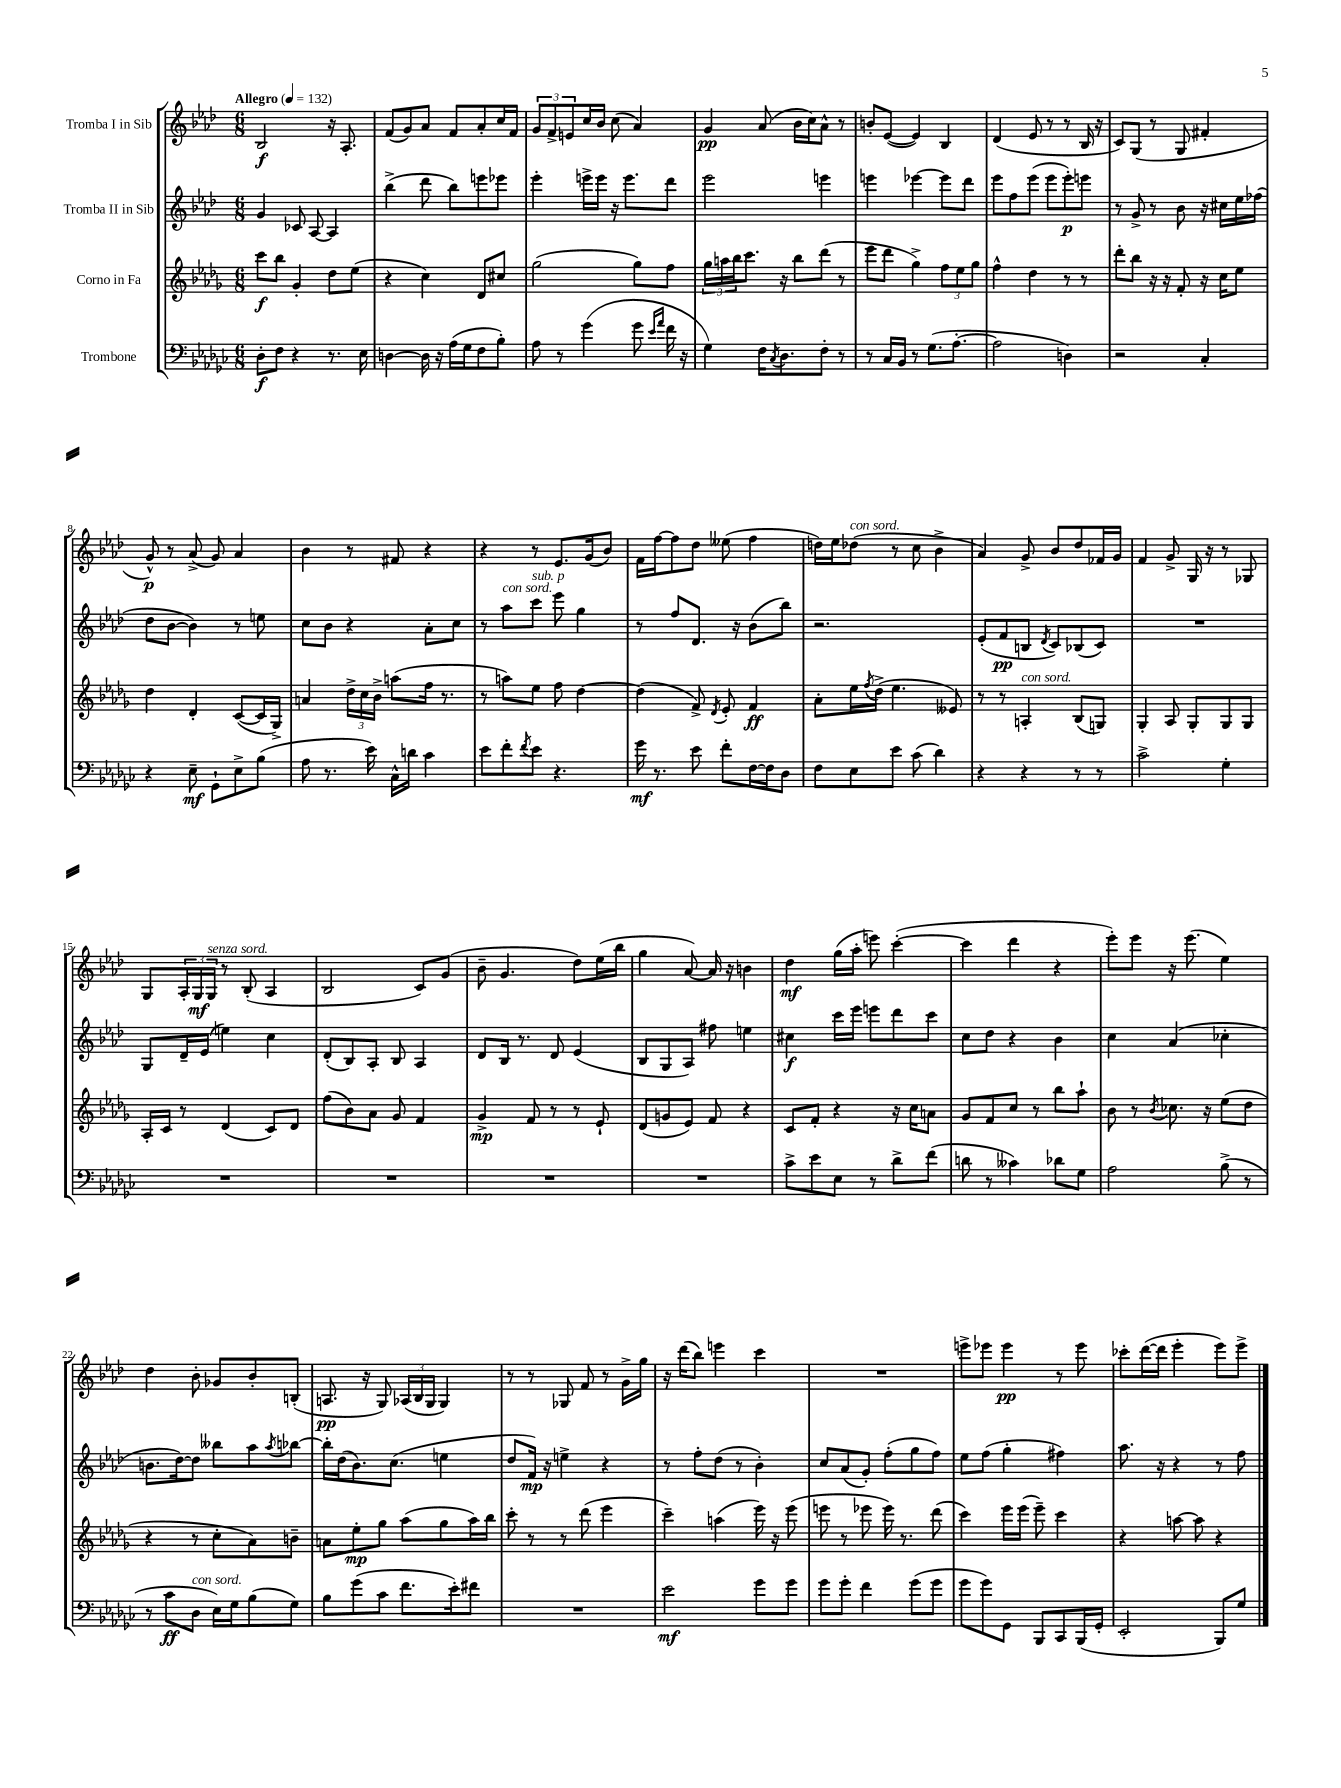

**kern	**dynam	**kern	**dynam	**kern	**dynam	**kern	**dynam
*part4	*part4	*part3	*part3	*part2	*part2	*part1	*part1
*staff4	*staff4	*staff3	*staff3	*staff2	*staff2	*staff1	*staff1
*I"Trombone	*	*I"Corno in Fa	*	*I"Tromba II in Sib	*	*I"Tromba I in Sib	*
*clefF4	*	*clefG2	*	*clefG2	*	*clefG2	*
*k[b-e-a-d-g-c-]	*	*k[b-e-a-d-g-]	*	*k[b-e-a-d-]	*	*k[b-e-a-d-]	*
*M6/8	*	*M6/8	*	*M6/8	*	*M6/8	*
*MM132	*	*MM132	*	*MM132	*	*MM132	*
=1	=1	=1	=1	=1	=1	=1	=1
!	!	!	!	!	!	!LO:TX:a:B:t=Allegro	!
8D-'\L	f	8ccc\L	f	4g/	.	2B-/	f
8F\J	.	8bb-\J	.	.	.	.	.
4r	.	4g-'/	.	8c-X/	.	.	.
.	.	.	.	[8A-/	.	.	.
8.r	.	8dd-\L	.	4A-/]	.	16r	.
.	.	.	.	.	.	8.A-'/	.
.	.	(8ee-\J	.	.	.	.	.
16E-\	.	.	.	.	.	.	.
=2	=2	=2	=2	=2	=2	=2	=2
[4Dn\	.	4r	.	(4bb-^\	.	(8f/L	.
.	.	.	.	.	.	8g/)	.
16D\]	.	4cc\)	.	8ddd-\	.	8a-/J	.
16r	.	.	.	.	.	.	.
(16A-\LL	.	.	.	8bb-\L)	.	8f/L	.
16G-\J	.	.	.	.	.	.	.
8F\	.	8d-/L	.	8eeen\	.	8a-'/	.
8B-'\J)	.	8cc#X/J	.	8eee-X\J	.	16cc/L	.
.	.	.	.	.	.	16f/JJ	.
=3	=3	=3	=3	=3	=3	=3	=3
8A-\	.	(2gg-\	.	4eee-'\	.	12g/L	.
.	.	.	.	.	.	12f^/	.
8r	.	.	.	.	.	.	.
.	.	.	.	.	.	12en/	.
(4g-\	.	.	.	16eeen^\LL	.	16cc/L	.
.	.	.	.	16eee\JJ	.	16b-/JJ	.
.	.	.	.	16r	.	(8cc\	.
.	.	.	.	8.eee\L	.	.	.
8g-\	.	8gg-\L)	.	.	.	4a-/)	.
16qqe-/LL	.	.	.	.	.	.	.
16qqa-/JJ	.	.	.	.	.	.	.
16f\	.	8ff\J	.	8ddd-\J	.	.	.
16r	.	.	.	.	.	.	.
=4	=4	=4	=4	=4	=4	=4	=4
4G-\)	.	24gg-\LL	.	2eee-\	.	4g/	pp
.	.	24aan\	.	.	.	.	.
.	.	24bb-\J	.	.	.	.	.
.	.	8.ccc\J	.	.	.	.	.
16F\KL	.	.	.	.	.	(8a-/	.
8qC-/	.	.	.	.	.	.	.
8.D-\	.	16r	.	.	.	.	.
.	.	8bb-\L	.	.	.	16b-\LL	.
.	.	.	.	.	.	16cc\J)	.
8F'\J	.	(8ddd-\J	.	4eeen\	.	8a-^^\J	.
8r	.	8r	.	.	.	8r	.
=5	=5	=5	=5	=5	=5	=5	=5
8r	.	8eee-\L	.	4eeen\	.	8bn'/L	.
16C-/LL	.	8ddd-\J	.	.	.	([8e-/J	.
16BB-/JJ	.	.	.	.	.	.	.
8r	.	4gg-^\)	.	[4eee-X\	.	4e-/])	.
(8.G-\L	.	.	.	.	.	.	.
.	.	12ff\L	.	8eee-\L]	.	4B-/	.
[8.A-'\J	.	.	.	.	.	.	.
.	.	12ee-\	.	.	.	.	.
.	.	.	.	8ddd-\J	.	.	.
.	.	12gg-\J	.	.	.	.	.
=6	=6	=6	=6	=6	=6	=6	=6
2A-\]	.	4ff^^\	.	8eee-\L	.	(4d-/	.
.	.	.	.	8ff\	.	.	.
.	.	4dd-\	.	(8eee-\J	.	8e-/	.
.	.	.	.	8eee-\L	.	8r	.
4Dn\)	.	8r	.	8eee-'\)	p	8r	.
.	.	8r	.	8eeen\J	.	16B-/	.
.	.	.	.	.	.	16r	.
=7	=7	=7	=7	=7	=7	=7	=7
2r	.	8ddd-'\L	.	8r	.	8c/L)	.
.	.	8bb-\J	.	8g^/	.	(8G/J	.
.	.	16r	.	8r	.	8r	.
.	.	16r	.	.	.	.	.
.	.	8f'/	.	8b-\	.	8G/	.
4C-'/	.	16r	.	16r	.	4f#X'/	.
.	.	16cc\KL	.	16cc#X\LL	.	.	.
.	.	8ee-\J	.	16ee-\	.	.	.
.	.	.	.	(16ff-X\JJ	.	.	.
!!LO:LB:g=z
=8	=8	=8	=8	=8	=8	=8	=8
4r	.	4dd-\	.	8dd-\L	.	8g^^/)	p
.	.	.	.	[8b-\J	.	8r	.
8E-~\	mf	4d-'/	.	4b-\])	.	(8a-^/	.
8GG-`\L	.	.	.	.	.	8g/)	.
8E-^\	.	([8c/L	.	8r	.	4a-/	.
(8B-\J	.	16c/L]	.	8een\	.	.	.
.	.	16G-^/JJ)	.	.	.	.	.
=9	=9	=9	=9	=9	=9	=9	=9
8A-\	.	4an/	.	8cc\L	.	4b-\	.
8.r	.	.	.	8b-\J	.	.	.
.	.	24dd-^\LL	.	4r	.	8r	.
.	.	24cc\	.	.	.	.	.
16e-\)	.	.	.	.	.	.	.
.	.	24b-^\JJ	.	.	.	.	.
16C-^^\LL	.	(8aan\L	.	.	.	8f#X/	.
16dn\JJ	.	.	.	.	.	.	.
4c-\	.	16ff\Jk	.	8a-'\L	.	4r	.
.	.	8.r	.	.	.	.	.
.	.	.	.	8cc\J	.	.	.
=10	=10	=10	=10	=10	=10	=10	=10
8e-\L	.	8r	.	8r	.	4r	.
!	!	!	!	!LO:TX:a:i:t=con sord.	!	!	!
8f'\	.	8aan\L)	.	8aa-\L	.	.	.
8qf/	.	.	.	.	.	.	.
!	!	!	!	!LO:TX:a:i:t=sub. p	!	!	!
8e-\J	.	8ee-\J	.	8ccc\J	.	8r	.
4.r	.	8ff\	.	8eee-\	.	8.e-/L	.
.	.	[4dd-\	.	4gg\	.	.	.
.	.	.	.	.	.	(16g/k	.
.	.	.	.	.	.	8b-/J)	.
=11	=11	=11	=11	=11	=11	=11	=11
16g-\	mf	(4dd-\]	.	8r	.	16f\LL	.
8.r	.	.	.	.	.	[16ff\J	.
.	.	.	.	8ff/L	.	8ff\]	.
8e-\	.	8f^/)	.	8.d-/J	.	8dd-\J	.
.	.	8qd-/	.	.	.	.	.
8f'\L	.	8e-'/	.	.	.	(8ee--X\	.
.	.	.	.	16r	.	.	.
[16F\L	.	4f/	ff	(8b-\L	.	4ff\	.
16F\J]	.	.	.	.	.	.	.
8D-\J	.	.	.	8bb-\J)	.	.	.
=12	=12	=12	=12	=12	=12	=12	=12
8F\L	.	8a-'\L	.	2.r	.	16ddn\LL)	.
.	.	.	.	.	.	16ee-\J	.
!	!	!	!	!	!	!LO:TX:a:i:t=con sord.	!
8E-\	.	16ee-\L	.	.	.	(8dd-X\J	.
.	.	8qff/	.	.	.	.	.
.	.	(16dd-^\JJ	.	.	.	.	.
8e-\J	.	4.ee-\	.	.	.	8r	.
(8c-\	.	.	.	.	.	8cc\	.
4d-\)	.	.	.	.	.	4b-^\	.
.	.	8e--X/)	.	.	.	.	.
=13	=13	=13	=13	=13	=13	=13	=13
4r	.	8r	.	(8e-'/L	.	4a-/)	.
.	.	8r	.	8f/	pp	.	.
!	!	!LO:TX:a:i:t=con sord.	!	!	!	!	!
4r	.	4An'/	.	8Bn/J	.	8g^/	.
.	.	.	.	8qd-/	.	.	.
.	.	.	.	8c/L)	.	8b-/L	.
8r	.	(8B-/L	.	(8B-X/	.	8dd-/	.
8r	.	8Gn/J)	.	8c/J)	.	16f-X/L	.
.	.	.	.	.	.	16g/JJ	.
=14	=14	=14	=14	=14	=14	=14	=14
2c-^\	.	4G-'/	.	2.r	.	4f/	.
.	.	8A-/	.	.	.	8g^/	.
.	.	8G-'/L	.	.	.	16G/	.
.	.	.	.	.	.	16r	.
4G-'\	.	8G-/	.	.	.	8r	.
.	.	8G-/J	.	.	.	8G-X/	.
!!LO:LB:g=z
=15	=15	=15	=15	=15	=15	=15	=15
2.r	.	16A-'/LL	.	8G/L	.	8G/L	.
.	.	16c/JJ	.	.	.	.	.
.	.	8r	.	16d-~/L	.	24A-'/L	.
.	.	.	.	.	.	24G/	mf
.	.	.	.	(16e-/JJ	.	.	.
!	!	!	!	!	!	!LO:TX:a:i:t=senza sord.	!
.	.	.	.	.	.	24G/JJ	.
.	.	(4d-/	.	4een\)	.	8r	.
.	.	.	.	.	.	(8B-'/	.
.	.	8c/L)	.	4cc\	.	4A-/	.
.	.	8d-/J	.	.	.	.	.
=16	=16	=16	=16	=16	=16	=16	=16
2.r	.	(8ff\L	.	(8d-'/L	.	2B-/	.
.	.	8b-\)	.	8B-/)	.	.	.
.	.	8a-\J	.	8A-'/J	.	.	.
.	.	8g-/	.	8B-/	.	.	.
.	.	4f/	.	4A-/	.	8c/L)	.
.	.	.	.	.	.	(8g/J	.
=17	=17	=17	=17	=17	=17	=17	=17
2.r	.	4g-^/	mp	8d-/L	.	8b-~\	.
.	.	.	.	16B-/Jk	.	4.g/	.
.	.	.	.	8.r	.	.	.
.	.	8f/	.	.	.	.	.
.	.	8r	.	8d-/	.	.	.
.	.	8r	.	(4e-/	.	8dd-\L)	.
.	.	8e-`/	.	.	.	(16ee-\L	.
.	.	.	.	.	.	16bb-\JJ	.
=18	=18	=18	=18	=18	=18	=18	=18
2.r	.	(8d-/L	.	8B-/L	.	4gg\	.
.	.	8gn/	.	8G/	.	.	.
.	.	8e-/J)	.	8A-/J)	.	[8a-/)	.
.	.	8f/	.	8ff#X\	.	16a-/]	.
.	.	.	.	.	.	16r	.
.	.	4r	.	4een\	.	4bn\	.
=19	=19	=19	=19	=19	=19	=19	=19
8c-^\L	.	8c/L	.	4cc#X\	f	4dd-\	mf
8e-\	.	8f'/J	.	.	.	.	.
8E-\J	.	4r	.	16ccc\LL	.	(16gg\LL	.
.	.	.	.	16eee-\JJ	.	16aa-'\JJ	.
8r	.	.	.	8eeen\L	.	8eeen\)	.
8d-^\L	.	16r	.	8ddd-\	.	([4ccc'\	.
.	.	16cc\KL	.	.	.	.	.
(8f\J	.	8an\J	.	8ccc\J	.	.	.
=20	=20	=20	=20	=20	=20	=20	=20
8dn\	.	8g-/L	.	8cc\L	.	4ccc\]	.
8r	.	8f/	.	8dd-\J	.	.	.
4c--X\)	.	8cc/J	.	4r	.	4ddd-\	.
.	.	8r	.	.	.	.	.
8d-X\L	.	8bb-\L	.	4b-\	.	4r	.
8G-\J	.	8aa-`\J	.	.	.	.	.
=21	=21	=21	=21	=21	=21	=21	=21
2A-\	.	8b-\	.	4cc\	.	8eee-'\L)	.
.	.	8r	.	.	.	8eee-\J	.
.	.	8qb-/	.	.	.	.	.
.	.	8.cc-X\	.	(4a-/	.	16r	.
.	.	.	.	.	.	(8.eee-\	.
.	.	16r	.	.	.	.	.
(8B-^\	.	(8ee-\L	.	4cc-X'\	.	4ee-\)	.
8r	.	8dd-\J	.	.	.	.	.
!!LO:LB:g=z
=22	=22	=22	=22	=22	=22	=22	=22
8r	.	4r	.	8.bn\L	.	4dd-\	.
8c-\L	ff	.	.	.	.	.	.
.	.	.	.	[16dd-\k)	.	.	.
!LO:TX:a:i:t=con sord.	!	!	!	!	!	!	!
8D-\J	.	8r	.	8dd-\J]	.	8b-'\	.
16E-\LL)	.	8cc'\L	.	8bb--X\L	.	8g-X/L	.
16G-\J	.	.	.	.	.	.	.
(8B-\	.	8a-\)	.	8aa-\	.	8b-'/	.
.	.	.	.	8qaa-/	.	.	.
8G-\J)	.	8bn~\J	.	[8bb-X\J	.	(8Bn'/J	.
=23	=23	=23	=23	=23	=23	=23	=23
8B-\L	.	8an\L	.	16bb-'\LL]	.	8.An/	pp
.	.	.	.	(16dd-\J	.	.	.
(8g-\	.	8ee-'\	mp	8.b-\)	.	.	.
.	.	.	.	.	.	16r	.
8c-\J	.	8gg-\J	.	.	.	8G/)	.
.	.	.	.	(8.cc\J	.	.	.
8.f\L	.	(8aa-\L	.	.	.	(24A-X/LL	.
.	.	.	.	.	.	24B-/	.
.	.	.	.	.	.	24G/JJ	.
.	.	8gg-\	.	4een\	.	4G/)	.
16e-'\k)	.	.	.	.	.	.	.
8f#X\J	.	16aa-\L)	.	.	.	.	.
.	.	16bb-\JJ	.	.	.	.	.
=24	=24	=24	=24	=24	=24	=24	=24
2.r	.	8ccc'\	.	8dd-/L	.	8r	.
.	.	8r	.	16f/Jk)	mp	8r	.
.	.	.	.	16r	.	.	.
.	.	8r	.	4een^\	.	8G-X/	.
.	.	(8ddd-\	.	.	.	8f/	.
.	.	4eee-\	.	4r	.	8r	.
.	.	.	.	.	.	16g^\LL	.
.	.	.	.	.	.	16gg\JJ	.
=25	=25	=25	=25	=25	=25	=25	=25
2e-\	mf	4ccc~\)	.	8r	.	16r	.
.	.	.	.	.	.	(16ddd-\KL	.
.	.	.	.	8ff'\L	.	8bb-\J)	.
.	.	(4aan\	.	(8dd-\J	.	4eeen\	.
.	.	.	.	8r	.	.	.
8g-\L	.	16eee-\)	.	4b-'\)	.	4ccc\	.
.	.	16r	.	.	.	.	.
8g-\J	.	(8eee-\	.	.	.	.	.
=26	=26	=26	=26	=26	=26	=26	=26
8g-\L	.	8eeen\	.	8cc/L	.	2.r	.
8g-'\J	.	8r	.	(8a-/	.	.	.
4f\	.	8eee-X\	.	8g'/J)	.	.	.
.	.	16eee-\)	.	(8ff'\L	.	.	.
.	.	8.r	.	.	.	.	.
(8g-\L	.	.	.	8gg\	.	.	.
8g-\J	.	(8ddd-\	.	8ff\J)	.	.	.
=27	=27	=27	=27	=27	=27	=27	=27
8g-\L	.	4ccc\)	.	8ee-\L	.	8eeen^\L	.
8g-\)	.	.	.	(8ff\J	.	8eee-X\J	.
8GG-\J	.	16eee-\LL	.	4gg'\	.	4eee-\	pp
.	.	(16eee-\JJ	.	.	.	.	.
8BBB-/L	.	8eee-~\)	.	.	.	.	.
8CC-/	.	4ccc\	.	4ff#X\)	.	8r	.
(16BBB-/L	.	.	.	.	.	8eee-\	.
16GG-'/JJ	.	.	.	.	.	.	.
=28	=28	=28	=28	=28	=28	=28	=28
2EE-'/	.	4r	.	8.aa-\	.	8ccc-X'\L	.
.	.	.	.	.	.	([16ddd-\L	.
.	.	.	.	16r	.	16ddd-\JJ]	.
.	.	[8aan\	.	4r	.	4eee-'\	.
.	.	8aa\]	.	.	.	.	.
8BBB-/L)	.	4r	.	8r	.	8eee-\L)	.
8G-/J	.	.	.	8ff\	.	8eee-^\J	.
==	==	==	==	==	==	==	==
*-	*-	*-	*-	*-	*-	*-	*-
